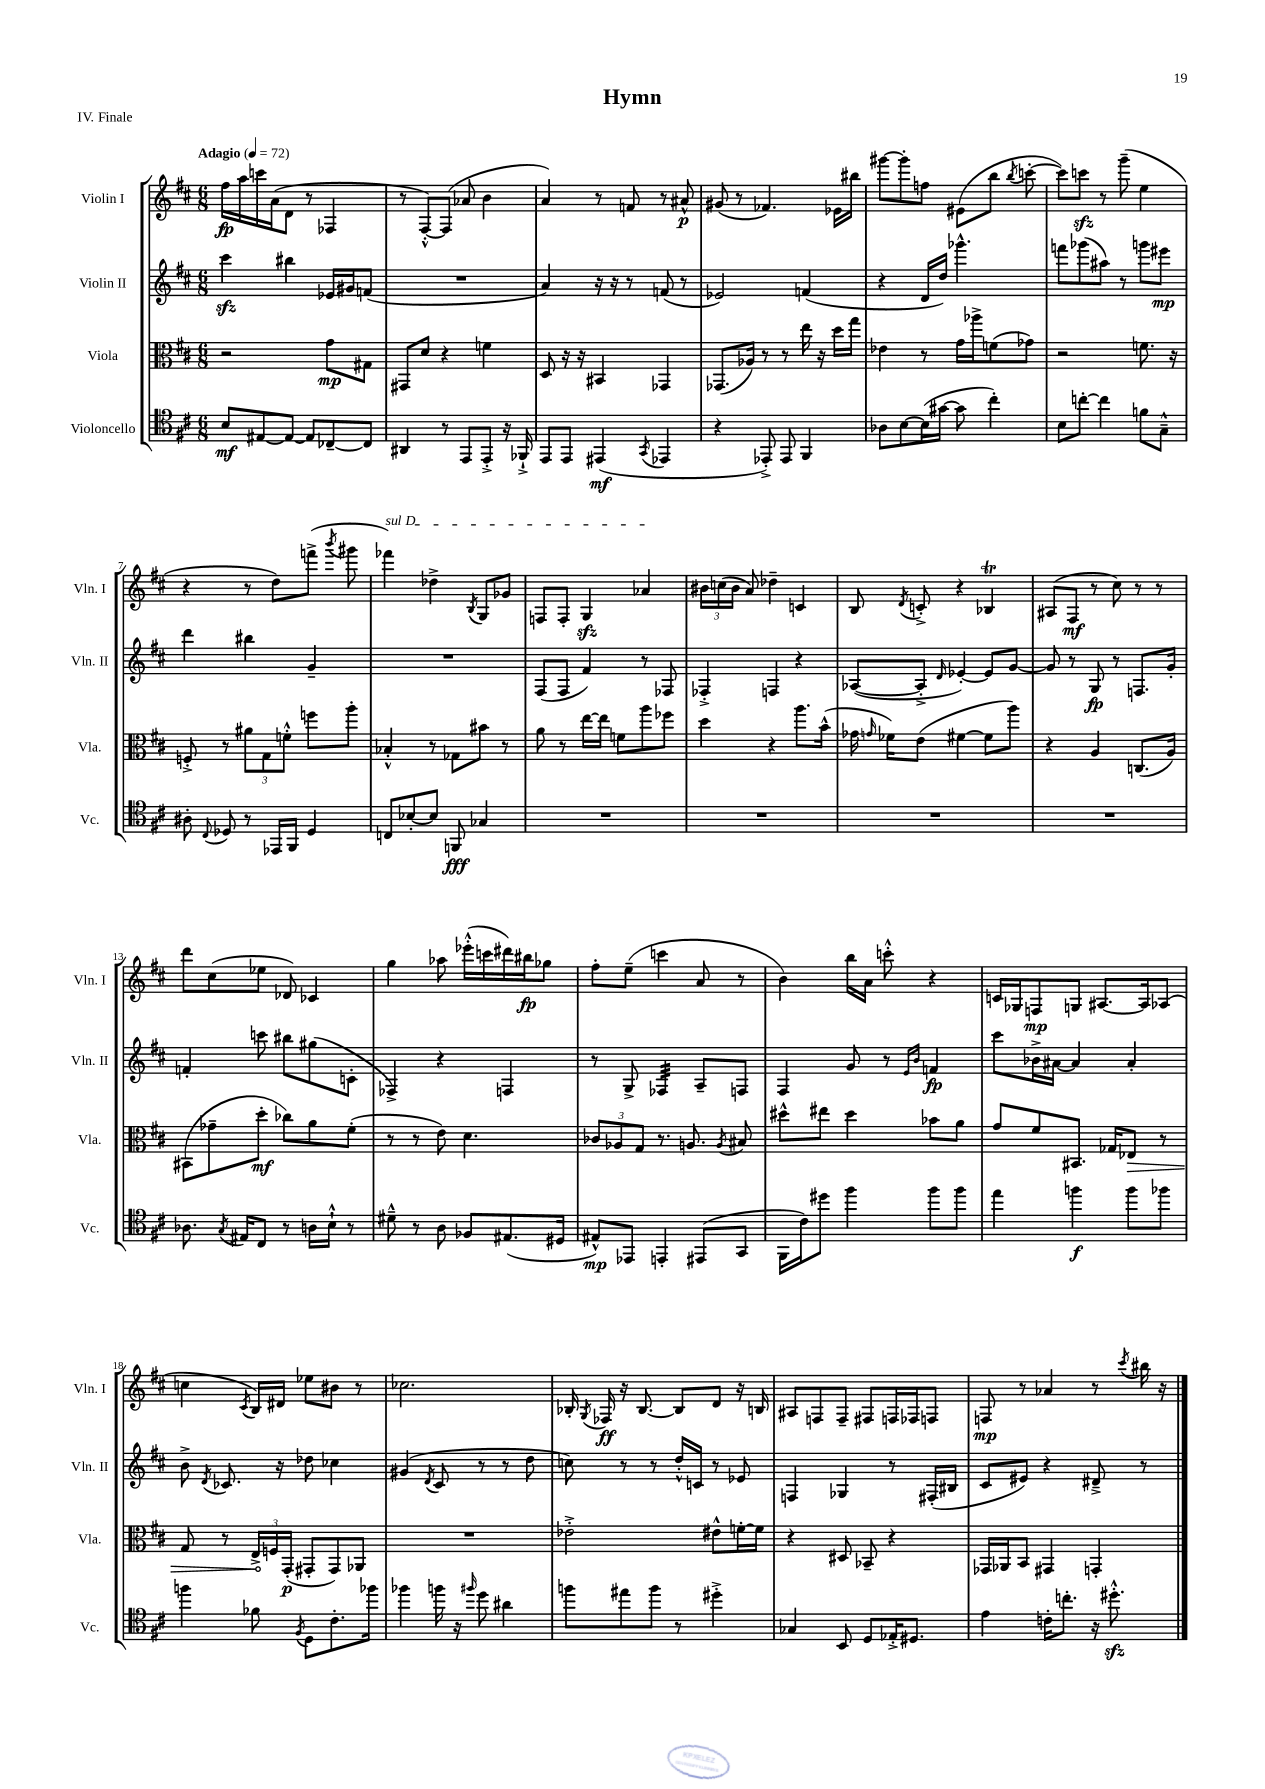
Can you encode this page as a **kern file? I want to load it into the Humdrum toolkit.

**kern	**kern	**kern	**kern
*staff4	*staff3	*staff2	*staff1
*clefC4	*clefC3	*clefG2	*clefG2
*k[f#c#]	*k[f#c#]	*k[f#c#]	*k[f#c#]
*M6/8	*M6/8	*M6/8	*M6/8
*MM72	*MM72	*MM72	*MM72
8B	2r	4ccc#	16ff#
.	.	.	16aa
[8E#	.	.	16ccc
.	.	.	(16a
8E#_	.	4bb#	8d
8E#]	.	.	8r
[8C-~	8g	16e-	4F-
.	.	16g#	.
8C-]	8G#	(8f	.
=	=	=	=
4AA#	8GG#	2.r	8r
.	8d	.	[8F#'^^)
8r	4r	.	(8F#]
8EE	.	.	8a-
8EE'^	4f	.	4b
16r	.	.	.
16FF-`^	.	.	.
=	=	=	=
8EE	8D	4a)	4a)
8EE	16r	.	.
.	16r	.	.
(4EE#	4BB#	16r	8r
.	.	16r	.
.	.	8r	8f
8qGG	.	.	.
4EE-	4GG-	(8f	8r
.	.	8r	8a#^^
=	=	=	=
4r	(8.GG-	2e-)	(8g#
.	.	.	8r
.	16A-)	.	.
8EE-'^)	8r	.	4.f-)
8EE-	8r	.	.
4FF#	16ee	(4f	.
.	16r	.	.
.	16dd	.	16e-
.	16gg	.	16bb#
=	=	=	=
8A-	4e-	4r	[8ggg#
[8B	.	.	8ggg#']
(16B]	8r	16d	8ff
[16g#	.	16dd)	.
8g#]	16g	4.ggg-^^	(8e#
.	16aa-^	.	.
4cc#')	(8f	.	8bb
.	.	.	8qbb
.	8g-)	.	[8ccc'
=	=	=	=
8B	2r	8fff	8ccc])
[8cc'	.	(8ggg-	8ccc
4cc]	.	8aa#)	8r
.	.	8r	(8ggg~
8f	8.f	8ggg	4ee
8G~^^	.	8eee#	.
.	16r	.	.
=	=	=	=
8A#'	8F'^	4ddd	4r
8qqC#	.	.	.
8D-	8r	.	.
8r	12a#	4bb#	8r
.	12G	.	.
16EE-	.	.	8dd)
.	12f'^^	.	.
16FF#	.	.	.
4D-	8ff	4g~	(8fff^
.	.	.	8qbbb
.	8aa'	.	8ggg#
=	=	=	=
8C	4B-'^^	2.r	4fff-)
[8B-'	.	.	.
8B-]	8r	.	4dd-^
8FF	8G-	.	.
.	.	.	8qB
4G-	8b#	.	8G
.	8r	.	8g-
=	=	=	=
2.r	8a	(8F#	8F
.	8r	8F#	8F'
.	[16ee	4f#)	4G
.	16ee]	.	.
.	8f	.	.
.	8aa	8r	4a-
.	8ff-	8F-	.
=	=	=	=
2.r	4dd	4F-'^	24b#
.	.	.	(24cc
.	.	.	24b#
.	.	.	8a)
.	4r	4F	4dd-~
.	8.aa	4r	4c
.	(16b^^	.	.
=	=	=	=
2.r	16g-	([8A-	8B
.	16qqg	.	.
.	16f-)	.	.
.	.	.	8qd
.	(8e	8A-'^]	8c'^
.	.	16qqd	.
.	[4f#	[4e-')	4r
.	8f#]	8e-]	4B-
.	8aa)	[8g	.
=	=	=	=
2.r	4r	8g]	(8A#
.	.	8r	8F#
.	4A	8G	8r
.	.	8r	8cc#)
.	(8.C	8.F	8r
.	.	.	8r
.	16A)	16g'	.
=	=	=	=
8.A-	(8BB#	4f'	8ddd
.	8g-~	.	(8cc#
8qG	.	.	.
16E#	.	.	.
8C#	8dd'	8ccc	8ee-
8r	8cc-)	8bb#	8d-)
16A	8a	(8gg#	4c-
16B`^^	.	.	.
8r	(8f#'	8c'	.
=	=	=	=
8d#~^^	8r	4F-^)	4gg
8r	8r	.	.
8A	8e)	4r	8aa-
8F-	4.d	.	(16eee-'^^
.	.	.	16ccc
(8.E#	.	4F	16ddd#)
.	.	.	16bb#
.	.	.	8gg-
16D#	.	.	.
=	=	=	=
8E#^^)	12c-	8r	8ff#'
.	12A-	.	.
8EE-	.	8G^	(8ee~
.	12G	.	.
4EE'	8.r	4F-	4ccc
.	8.A	.	.
(8EE#	.	8A~	8a
.	8qA	.	.
8GG	8B#	8F	8r
=	=	=	=
16FF#	8dd#^^	4F#	4b)
16c#)	.	.	.
8dd#	8ee#	.	.
4ff#	4dd#	8g	16bb
.	.	.	16a
.	.	8r	8ccc'^^
.	.	16qqe	.
.	.	16qqb	.
8ff#	8b-	4f	4r
8ff#	8a	.	.
=	=	=	=
4ee	8g	8ccc#	16c
.	.	.	16G-
.	8f#	16b-^	8F
.	.	[16a#	.
4ff	8.BB#	4a#]	8G
.	.	.	[8.A#
.	16G-	.	.
8ff	8E-	4a#'	.
.	.	.	16A#]
8ff-	8r	.	(8A-
=	=	=	=
4ff	8G	8b^	4cc
.	.	8qd	.
.	8r	8.c-	.
.	.	.	8qc#
8f-	24E^	.	16B)
.	24F	.	.
.	.	16r	16d#
.	(24GG'	.	.
8qF#	.	.	.
8D	8GG#'	8dd-	8ee-
8.c#'	8GG#)	4cc-	8b#
.	8AA-	.	8r
16ff-	.	.	.
=	=	=	=
4ff-	2.r	(4g#	2.cc-
.	.	8qd	.
16ff	.	8c#	.
16r	.	.	.
16qqff#	.	.	.
8dd	.	8r	.
4a#	.	8r	.
.	.	8dd	.
=	=	=	=
8ff	2e-'^	8cc)	16B-'
.	.	.	8qG
.	.	.	16F-
8ee#	.	8r	16r
.	.	.	[8.B-
8ff	.	8r	.
8r	.	16dd'^^	8B-]
.	.	16c	.
4dd#'^	8e#^^	8r	8d
.	[16f'	8e-	16r
.	16f]	.	16B
=	=	=	=
4G-	4r	4F	8A#
.	.	.	8F
8BB	8D#	4G-	8F~
8D	8BB-~	.	8F#
16E-'^	4r	8r	16F
8.D#	.	.	16F-
.	.	(16F#'	8F
.	.	16B#	.
=	=	=	=
4e	16GG-	8c#	8F
.	16AA-	.	.
.	8BB	8e#)	8r
16c'	4GG#	4r	4a-
8.cc'	.	.	.
16r	4GG'	8d#~^	8r
8.dd#'^^	.	.	.
.	.	.	8qccc#
.	.	8r	16bb#
.	.	.	16r
==	==	==	==
*-	*-	*-	*-
